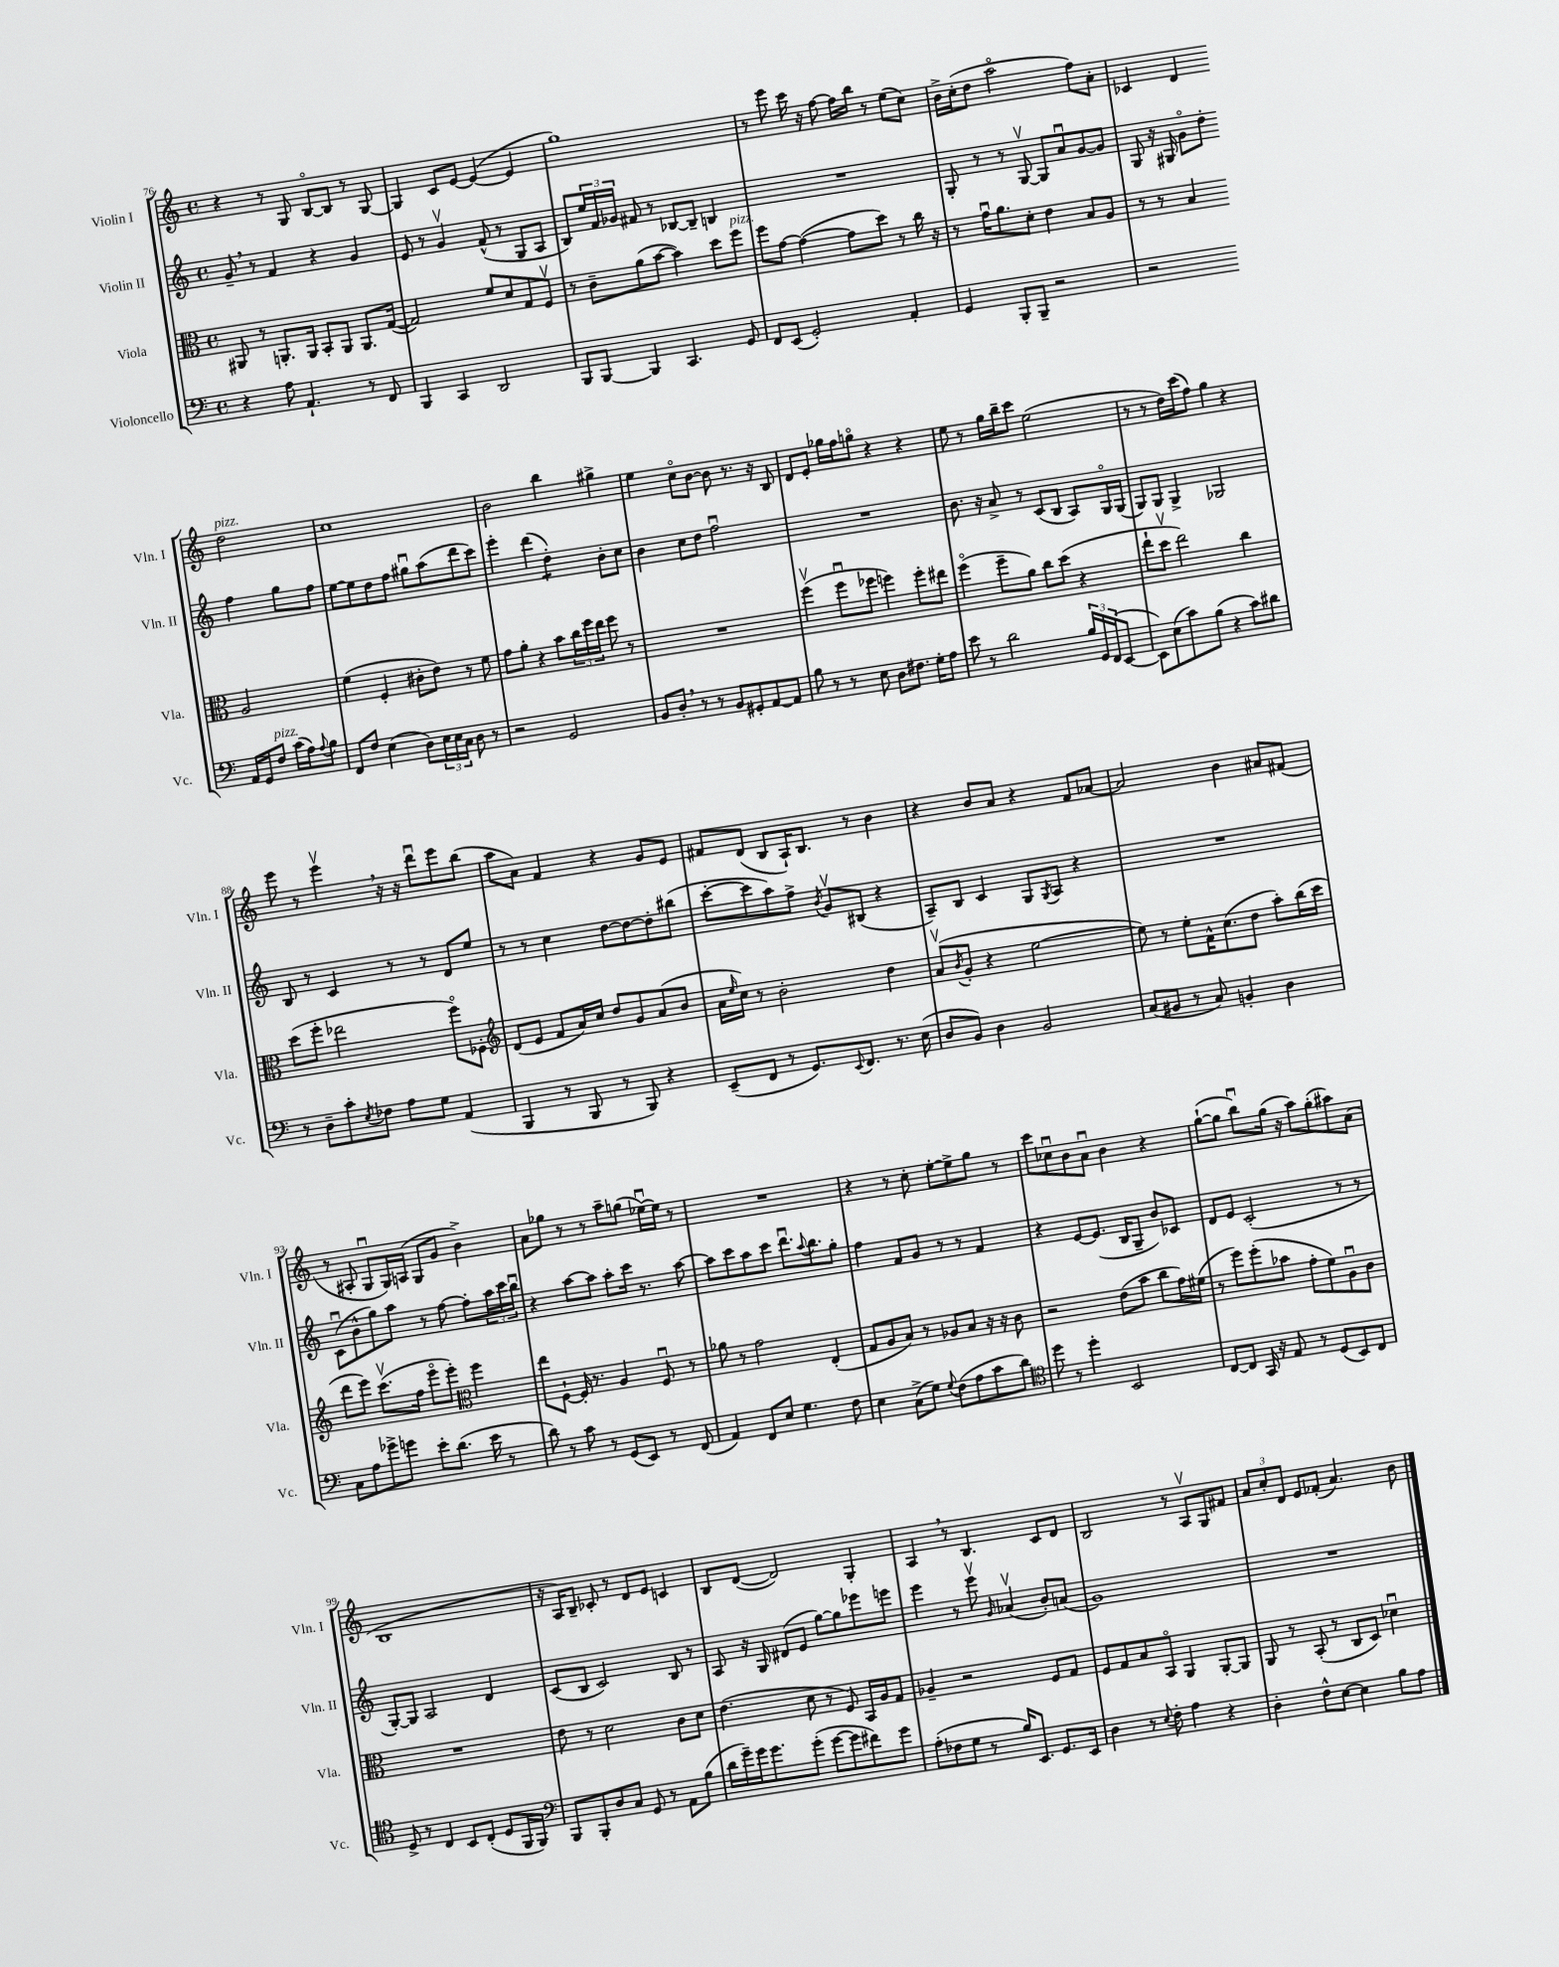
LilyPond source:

<<
\new StaffGroup <<
\new Staff = "s0" \with { instrumentName = "Violin I" shortInstrumentName = "Vln. I" } {
    \clef treble \key c \major \defaultTimeSignature \time 4/4
    r4 r8 g8 b8~\flageolet b8 r8 g8~ |
    g4 c'8 e'8~ e'4~( e'4 |
    g''1) |
    r8 e'''8 c'''16 r16 f''8~ f''16 b''16 r8 e''8( c''8) |
    b'16-> c''16-.( d''8 a''2\flageolet f''8) a'8-. |
    ces'4 d'4 d''2^\markup { \italic "pizz." } |
    c''1 |
    b'2 b''4 gis''4-> |
    e''4 c''8\flageolet b'8~ b'8 r8. r16 b8 |
    d'8 e'8-. ges''16 f''16 g''8\flageolet r4 r4 |
    e''8 r8 g''16 b''16-- c'''8 e''2( |
    r8 r8 d''16) c'''16( f''8) g''4 r4 |
    e'''8 r8 e'''4\upbow \breathe r16 r16 d'''8\downbow e'''8 b''8( |
    a''8 a'8) f'4 r4 g'8 e'8 |
    fis'8 d'8( b8 a16-!) b8. r8 b'4 |
    r4 b'8 a'8 r4 f'8 aes'8~ |
    aes'2 b'4 ais'8 fis'8( |
    r8 ais8-. g8\downbow g16) a16( g8 g'8 b'4->) |
    a'8 ges''8 r8 r8 a''8-- g''8( ees''16~\downbow) ees''16 r8 |
    R1 |
    r4 r8 c''8-. e''8~-. e''8-> g''8 r8 |
    c'''8 ces''8\downbow b'8 a'8\downbow b'4 r4 |
    g''8~-!( g''8 b''8\downbow) g''16( r16 a''8) g''8-.( ais''8) a'8( |
    b1 |
    r16 a16) b8-- ces'8-. r8 d'8 e'8 c'4 |
    b8 d'8~( d'2) g4-. |
    a4 \breathe r8 b4. c'8 d'8 |
    b2 r8 a8\upbow g8 fis'8 |
    \tuplet 3/2 { a'8 c''8-. d'8 } e'8 fes'8-.( a'4.) b'8 \bar "|." |
}
\new Staff = "s1" \with { instrumentName = "Violin II" shortInstrumentName = "Vln. II" } {
    \clef treble \key c \major \defaultTimeSignature \time 4/4
    g'8-- \breathe r8 f'4 r4 g'4 |
    e'8 r8 g'4\upbow f'8-^( r8 g8 a8 |
    b8) \tuplet 3/2 { e''16 f'16 ges'16 } fis'8 r8 bes8~ bes8-- b4 |
    R1 |
    g8-. r8 r8 g8~\upbow g8 a'8\downbow g'8~ g'8 |
    g8 r16 gis16 g'8\flageolet d''8-. f''4 g''8 f''8 |
    e''8~ e''8 d''8 f''8 gis''8\downbow a''8( d'''8 c'''8) |
    e'''4-. d'''4( d''4:8-.) b'8-. c''8 |
    b'4 c''8 d''8 f''2\downbow |
    R1 |
    b'8. r16 a'8-> r8 c'8( b8 a8) g16\flageolet g16( |
    g8) g8 g4-> ges2 |
    b8 r8 c'4 r8 r8 d'8 e''8 |
    r8 r8 c''4 d''8~ d''8~ d''8-. bis''8( |
    c'''8~-. c'''8 a''8) f''8-> \acciaccatura { b'8 } g'8\upbow bis8( r4 |
    a8--) b8 c'4 g8 \acciaccatura { g8 } a8 r4 |
    R1 |
    c'8\downbow( b'8-^ g''8) a''8 r8 f''8~ f''8-. \tuplet 3/2 { a''16 c'''16 b''16\downbow } |
    r4 a''8~ a''8 a''8-. c'''16 r8. a''8~ |
    a''8 c'''8 a''8 c'''8 d'''8.\downbow \appoggiatura { a''8 } b''8. g''8-. |
    f''4 f'8 g'8 r8 r8 f'4 |
    r4 e'8~ e'8.( b16 g8-- b'8) ces'8 |
    d'8 e'8 c'2-.( r8 r8 |
    g8~-.) g8 a2 d'4 |
    c'8( b8 c'2) b8 r8 |
    a8 r16 g16 dis'8( e'8 g''8~) g''8 ees'''8 e'''8 |
    e'''4 r8 e'''8\upbow \grace { g'16 } aes'4\upbow( b'8-.) a'8( |
    g'1) |
    R1 \bar "|." |
}
\new Staff = "s2" \with { instrumentName = "Viola" shortInstrumentName = "Vla." } {
    \clef alto \key c \major \defaultTimeSignature \time 4/4
    ais,8 r8 a,8.-. a,16 b,8-. a,8 a,8. g16~( |
    g2) f'8 d'8 g8 f8\upbow |
    r8 c'8-- a'8( b'8~ b'4) d''8 f''8^\markup { \italic "pizz." } |
    f''8 g'8~ g'4~( g'8 d''8) r8 c''16 r16 |
    r8 g'16\downbow a'8. d'8-. e'4 b8 a8 |
    r8 r8 b4 a2 |
    f'4( f4-. cis'8-. e'8) r8 f'8 |
    g'8 a'8-. r4 b'8 \tuplet 3/2 { c''16 f''16 e''16 } f''8 r8 |
    R1 |
    f''4\upbow( f''8\downbow fes''8 f''4) f''8-. eis''8 |
    f''4\flageolet( f''8-- a'8) c''8 d''8( r4 |
    e''8-! d''8\upbow e''2) c''4 |
    d''8( f''8-. ees''2 f''8\flageolet) fes8-. |
    \clef treble d'8( e'8 f'8 a'16) c''16 d''8 g'8 a'8( b'8 |
    a'16 \grace { e''16 } c''16) r8 b'2-. d''4 |
    a'8\upbow( \acciaccatura { b'8 } g'8-. r4 e''2~ |
    e''8) r8 e''8-. f'16-^ c''8.( d''8 a''8-.) b''16( c'''16 |
    d'''8 e'''8) c'''8.\upbow( f''16 e'''8\flageolet e'''8-.) \clef alto f''4 |
    e''8 f8~-! f16-. r8. a4 f8\downbow r8 |
    aes'8 r8 g'2 e4-.( |
    g8 a8 b8) r8 aes8 b8 r16 r16 c'8 |
    r2 e'8( b'8 c''8 g'16) fis'16( |
    r8 f''8) f''8-.( bes'8 g'8-. f'8) a8\downbow c'8 |
    R1 |
    e'8 r8 d'2 c'8 d'8 |
    e'4.( d'8 r8 f8) b,16 a16 g8 |
    aes4-- r2 f8 g8 |
    f8 g8 b8 b,8\flageolet a,4 a,8~-. a,8 |
    a,8 r8 b,8-.( r8 c8 d8) des'4\downbow \bar "|." |
}
\new Staff = "s3" \with { instrumentName = "Violoncello" shortInstrumentName = "Vc." } {
    \clef bass \key c \major \defaultTimeSignature \time 4/4
    r4 a8 a,4.-! r8 f,8 |
    b,,4 c,4 d,2 |
    b,,8 b,,8~ b,,4 c,4. g,8 |
    f,8 e,8( g,2-.) a,4-. |
    g,4 b,,8-. b,,8-- r2 |
    r2 a,16 g,16 f8^\markup { \italic "pizz." } c'16( a16) \appoggiatura { a8 } b8 |
    f,8 f8 e4( d8) \tuplet 3/2 { e16 e16 c16 } d8 r8 |
    r2 g,2 |
    b,8 d8-. \breathe r8 r8 b,8 gis,8-. a,8~ a,8 |
    b8 r8 r8 e8 d8 fis8. g16-. a8 |
    e'8 r8 d'2 \tuplet 3/2 { b16 g,16 f,16( } e,8~ |
    e,8) e8( c'8) b8( r4 c'8) dis'8 |
    r8 d8-- c'8-. \acciaccatura { e8 } fes8 a8 g8 a,4( |
    b,,4 r8 b,,8 r8 b,,8) r4 |
    e,8--( f,8 r8 g,8.) \appoggiatura { e,8 } f,8. r8. e16( |
    d8 b,8) d4 b,2 |
    c8( bis,8 r8 c8) b,4-. d4 |
    c8 a8 ges'8-> g'8 e'8-. d'8.( e'16 r8 |
    d'8) r8 c'8 r8 g,8( e,8) r8 f,8( |
    a,4) f,8 e8 g4. f8 |
    e4 c8->( g8) \appoggiatura { g8 } f8( a8 c'8 d'8) |
    \clef tenor d''8 r8 d''4-. b,2 |
    c8~ c8 g,16 r16 e8 r8 d8( b,8) c8 |
    d8-> r8 c4 b,8 c8-.( d8 f,16 f,16) |
    \clef bass b,,8 b,,8-. d8 c8 g,8 r8 a,8 b8( |
    d'16 g'16--) g'16 g'8. g'8-.( g'8~ g'8 fis'8) g'8 |
    a8-.( fes8 g8 r8 b16) e,8. g,8. e,16 |
    d4 r8 \appoggiatura { e8 } f8-. a4 r4 |
    d4-. f8-^ e8~ e4 b8 a8 \bar "|." |
}
>>
>>
\layout { \context { \Score currentBarNumber = #76 } }
